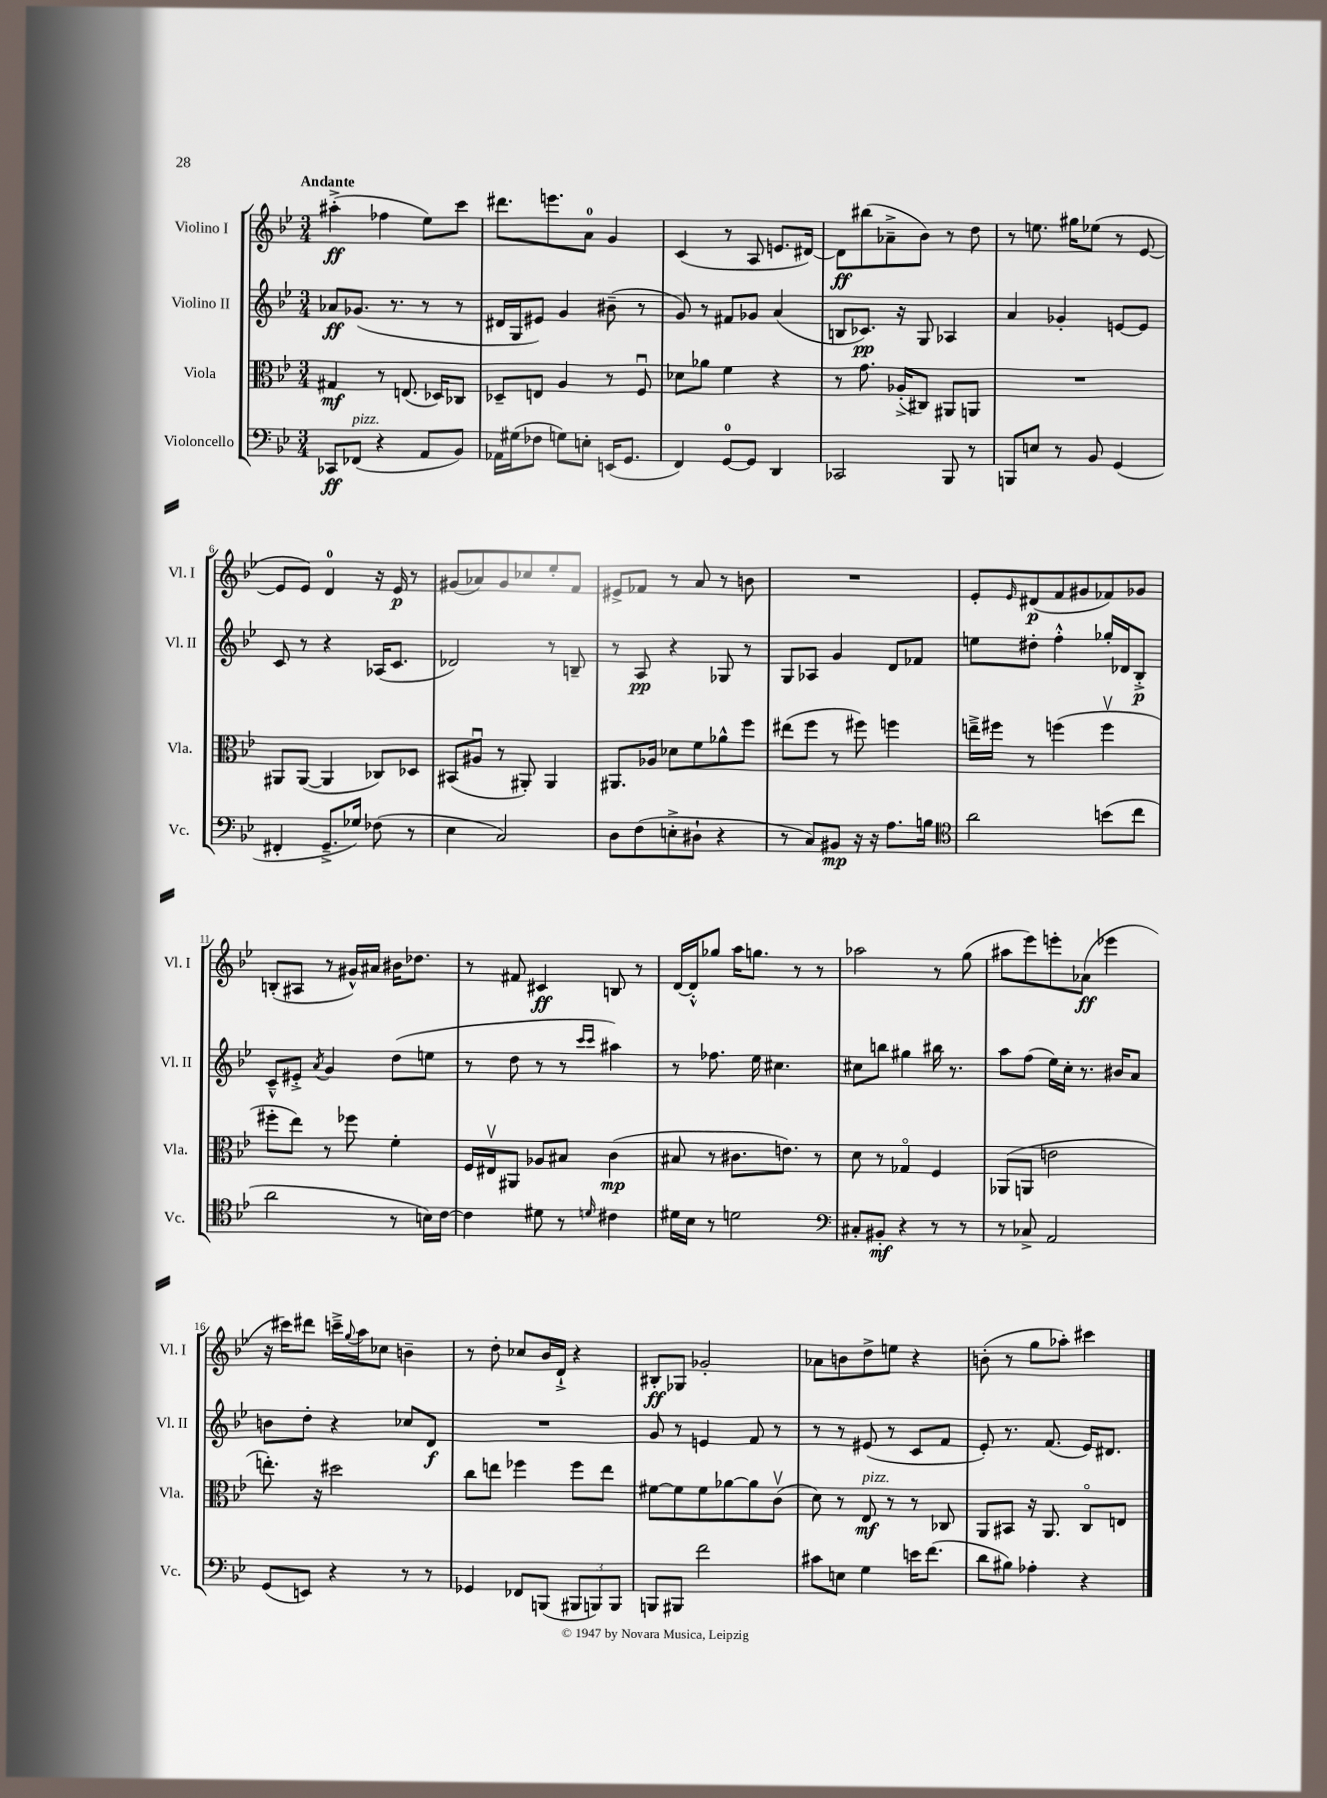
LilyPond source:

<<
\new StaffGroup <<
\new Staff = "s0" \with { instrumentName = "Violino I" shortInstrumentName = "Vl. I" } {
    \clef treble \key bes \major \numericTimeSignature \time 3/4 \tempo "Andante"
    ais''4-.->\ff( fes''4 ees''8) c'''8 |
    dis'''8. e'''8. a'8-0 g'4 |
    c'4( r8 a8 e'8. dis'16~) |
    dis'8\ff bis''8( aes'8---> bes'8) r8 d''8 |
    r8 e''8. gis''16 ees''8( r8 ees'8~ |
    ees'8 ees'8) d'4-0 r16 ees'16\p r8 |
    gis'8( aes'8) gis'8 ces''8 ees''8-. f'8 |
    eis'8-> fes'8 r8 a'8 r8 b'8 |
    R2. |
    ees'8-. \grace { ees'16 } dis'8\p( f'8 gis'8 fes'8) ges'8 |
    b8-.( ais8 r8 gis'16-^) ais'16 bis'16 des''8. |
    r8 fis'8 cis'4\ff b8 r8 |
    d'16~ d'16-.-^ ges''8 a''16 g''8. r8 r8 |
    aes''2 r8 g''8( |
    ais''8 ees'''8) e'''8-. aes'8\ff( ees'''4 |
    r16 cis'''16) dis'''8 c'''16---> \appoggiatura { g''8 } a''16 ces''8 b'4-- |
    r8 d''8-. ces''8 bes'16 d'16-!-> r4 |
    bis8-.\ff ges8 ges'2-. |
    aes'8 b'8 d''8-> e''8 r4 |
    b'8-.( r8 g''8 aes''8-.) cis'''4 \bar "|." |
}
\new Staff = "s1" \with { instrumentName = "Violino II" shortInstrumentName = "Vl. II" } {
    \clef treble \key bes \major \numericTimeSignature \time 3/4
    aes'8\ff ges'8.( r8. r8 r8 |
    dis'16 g16 eis'8) g'4 bis'8--( r8 |
    g'8) r8 fis'8 ges'8 a'4( |
    b8 ces'8.\pp) r16 g8 aes4 |
    a'4 ges'4-. e'8~ e'8 |
    c'8 r8 r4 aes16( c'8. |
    des'2) r8 b8-- |
    r8 a8\pp r4 ges8 r8 |
    g8 aes8 g'4 d'8 fes'8 |
    e''8 dis''8-. f''4-.-^ ges''16-. des'16 bes8-.->\p |
    c'8---^ eis'8-.-> \acciaccatura { a'8 } g'4 d''8( e''8 |
    r8 d''8 r8 r8 \grace { c'''16 c'''16 } ais''4) |
    r8 fes''8. ees''16 cis''4. |
    cis''8 b''8 gis''4 bis''16 r8. |
    a''8 f''8( ees''16) c''16-. r8. bis'16 a'8 |
    b'8 d''8-. r4 ces''8 d'8\f |
    R2. |
    g'8 r8 e'4 f'8 r8 |
    r8 r8 eis'8( r8 c'8 f'8 |
    ees'8-.) r8. f'8.( ees'16) dis'8. \bar "|." |
}
\new Staff = "s2" \with { instrumentName = "Viola" shortInstrumentName = "Vla." } {
    \clef alto \key bes \major \numericTimeSignature \time 3/4
    gis4\mf r8 e8.( des16) ces8 |
    des8-- e8 a4 r8 f8\downbow |
    des'8 aes'8 f'4 r4 |
    r8 g'8. aes16-.->( cis8) ais,8 a,8 |
    R2. |
    ais,8 ais,8~( ais,4 ces8) des8 |
    bis,8( ais8\downbow r8 ais,8-.) ais,4 |
    ais,8. aes16 des'8 f'8 aes'8-^ f''8 |
    eis''8( f''8 r8 fis''8) f''4 |
    e''16---> fis''16 r8 f''4( f''4\upbow |
    fis''8-. ees''8) r8 fes''8 f'4-. |
    f16 eis16\upbow ais,8 aes8 bis8 c'4\mp( |
    bis8 r8 cis'8. e'8.) r8 |
    d'8 r8 ges4\flageolet f4 |
    aes,8( a,8 e'2 |
    e''8.-.) r16 dis''2 |
    c''8 e''8 fes''4 fes''8 e''8 |
    fis'8~ fis'8 fis'8 aes'8~ aes'8 c'8\upbow( |
    d'8) r8 ees8\mf^\markup { \italic "pizz." } r8 r8 ces8 |
    a,8 bis,8 r16 a,8. c8\flageolet e8 \bar "|." |
}
\new Staff = "s3" \with { instrumentName = "Violoncello" shortInstrumentName = "Vc." } {
    \clef bass \key bes \major \numericTimeSignature \time 3/4
    ces,8\ff fes,8^\markup { \italic "pizz." }( r4 a,8 bes,8) |
    aes,16 gis16( fes8 g8) e8-. e,16( g,8. |
    f,4) g,8-0~ g,8 d,4 |
    ces,2 bes,,8 r8 |
    b,,8 e8 r8 bes,8 g,4( |
    fis,4-. g,8.---> ges16) fes8( r8 |
    ees4 c2) |
    d8 f8( e8-.-> dis8-! r4 |
    r8 c8) bis,8\mp r16 r16 a8. b16 |
    \clef tenor a'2 b'8( c''8 |
    a'2 r8 b16) c'16~ |
    c'4 dis'8 r8 \grace { d'16 } cis'4 |
    dis'16 bes16 r8 d'2 |
    \clef bass cis8-. bis,8-.\mf r4 r8 r8 |
    r8 ces8-> a,2 |
    g,8( e,8) r4 r8 r8 |
    ges,4 fes,8 b,,8( \tuplet 3/2 { bis,,8 b,,8) b,,8 } |
    b,,8 bis,,8 f'2 |
    cis'8 e8 g4 e'16 f'8.( |
    d'8 bis8) aes4-. r4 \bar "|." |
}
>>
>>
